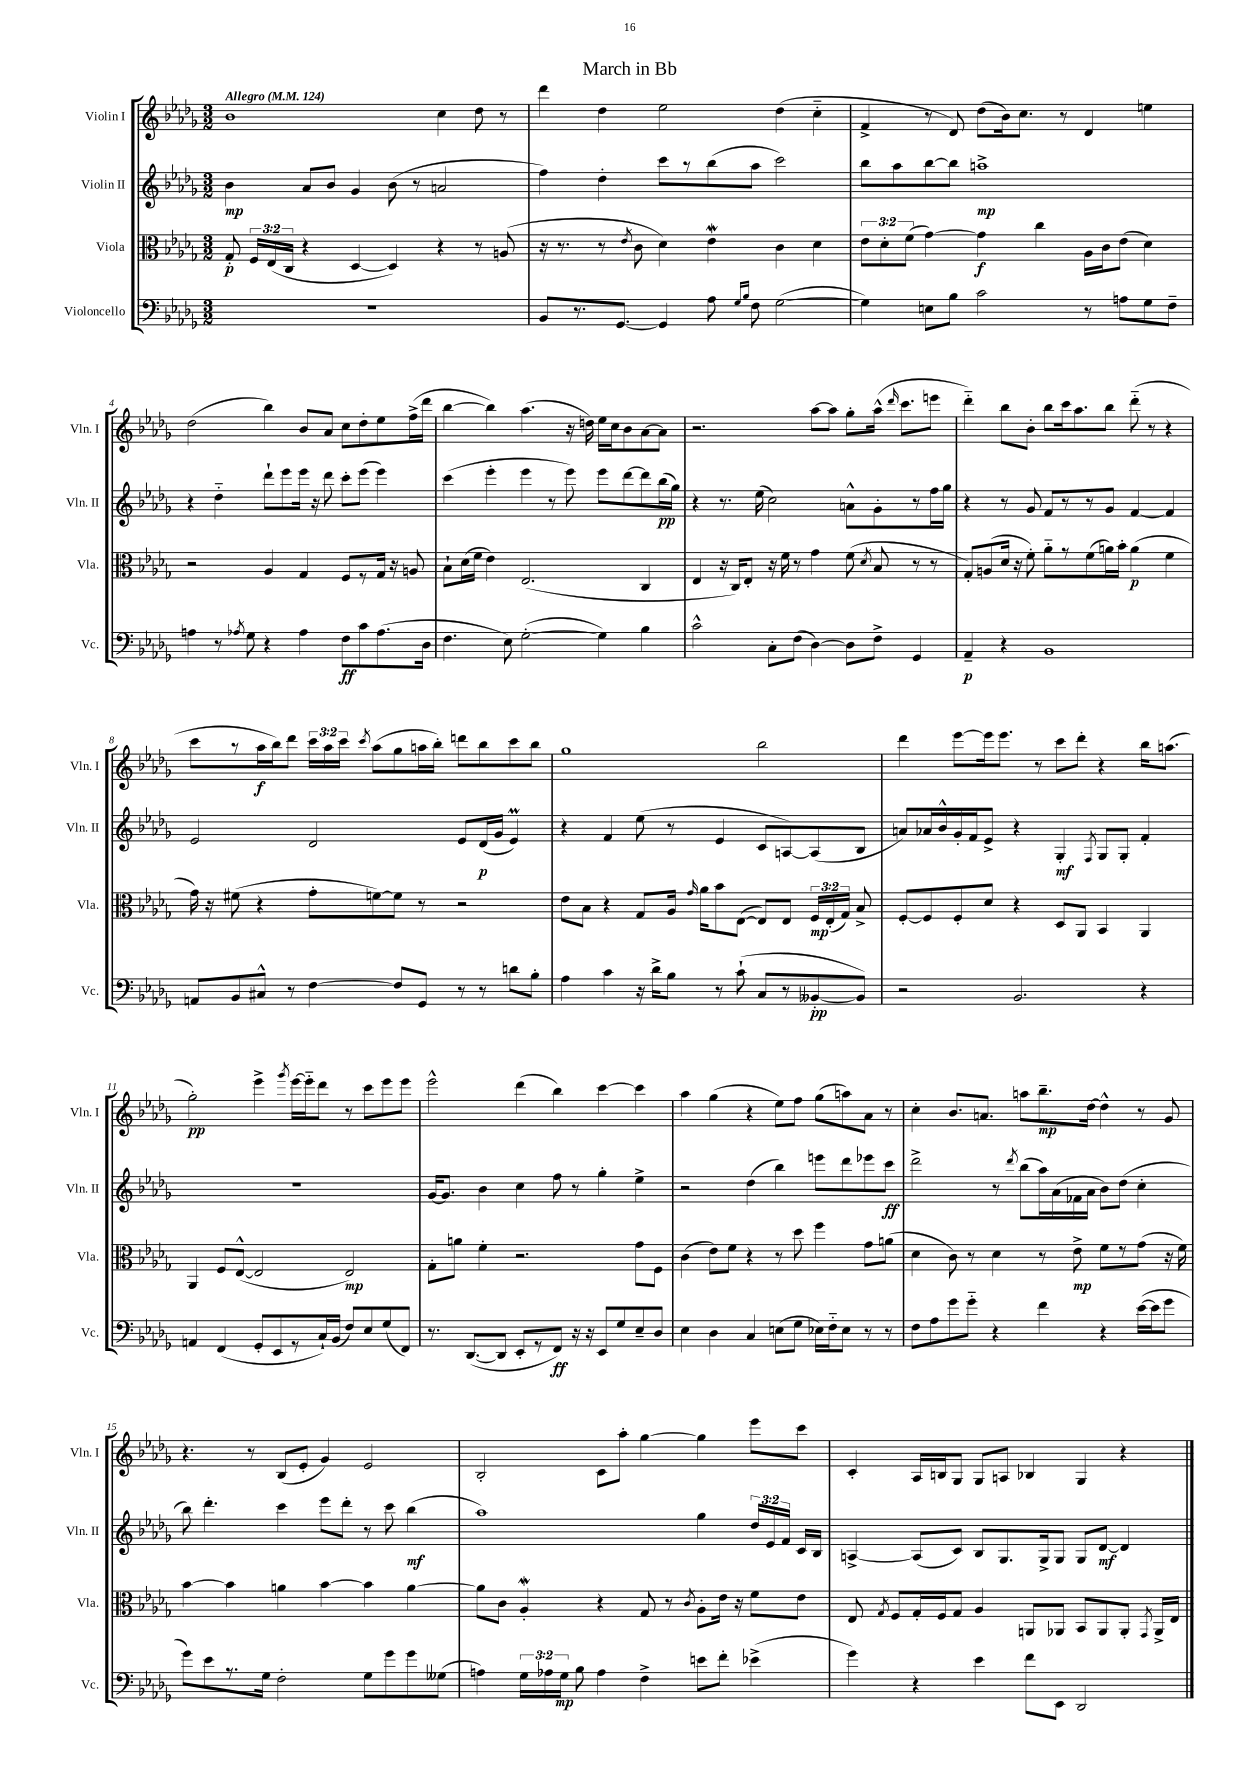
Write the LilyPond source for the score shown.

\header { title = "March in Bb" }
<<
\new StaffGroup <<
\new Staff = "s0" \with { instrumentName = "Violin I" shortInstrumentName = "Vln. I" } {
    \clef treble \key des \major \numericTimeSignature \time 3/2 \override Staff.TupletNumber.text = #tuplet-number::calc-fraction-text \tempo "Allegro" 4 = 124
    \autoBeamOff bes'1 c''4 des''8 r8 |
    des'''4 des''4 ees''2 des''4( c''4-_ |
    f'4-> r8 des'8) des''8[( bes'16) c''8.] r8 des'4 e''4 |
    des''2( bes''4) bes'8[ aes'8] c''8[ des''8-. ees''8 f''16->( des'''16] |
    bes''4~ bes''4) aes''4.( r16 d''16) ees''16[ c''16 bes'8 aes'8~ aes'8] |
    r2. aes''8[~ aes''8] ges''8[-. aes''16]-^( \grace { des'''16 } c'''8.[ e'''8] |
    des'''4-_) bes''8[ bes'8]-. bes''8[ c'''16 aes''8. bes''8] des'''8-_( r8 r4 |
    c'''8[ r8 aes''16\f bes''16) des'''8] \tuplet 3/2 { c'''16[ aes''16 c'''16] } \acciaccatura { c'''8 } aes''8[( ges''8 a''16 bes''16]-.) d'''8[ bes''8 c'''8 bes''8] |
    ges''1 bes''2 |
    des'''4 ees'''8[~ ees'''16 ees'''8.] r8 c'''8[ des'''8]-. r4 bes''16[ a''8.]( |
    ges''2-.\pp) ees'''4-> \acciaccatura { ges'''8 } ees'''16[~ ees'''16-_ des'''8] r8 c'''8[ ees'''8 ees'''8] |
    ees'''2-^ des'''4( bes''4) c'''4~ c'''4 |
    aes''4 ges''4( r4 ees''8[) f''8] ges''8[( a''8) aes'8] r8 |
    c''4-. bes'8.[ a'8.] a''8[ bes''8.--\mp des''16]~ des''4-^ r8 ges'8 |
    r4. r8 bes8[( ees'8]-. ges'4) ees'2 |
    bes2-. c'8[ aes''8]-. ges''4~ ges''4 ees'''8[ c'''8] |
    c'4-. aes16[ b16 ges8] ges8[ a8] bes4 ges4 r4 \bar "|." |
}
\new Staff = "s1" \with { instrumentName = "Violin II" shortInstrumentName = "Vln. II" } {
    \clef treble \key des \major \numericTimeSignature \time 3/2 \override Staff.TupletNumber.text = #tuplet-number::calc-fraction-text
    \autoBeamOff bes'4\mp aes'8[ bes'8] ges'4 bes'8( r8 a'2 |
    f''4) des''4-. c'''8[ r8 bes''8( aes''8] c'''2) |
    bes''8[ aes''8 bes''8~ bes''8] a''1->\mp |
    r4 des''4-_ des'''8[-! ees'''8 ees'''16] r16 des'''8 c'''8[-. ees'''8]( ees'''4) |
    c'''4( ees'''4-. ees'''4 r8 ees'''8) ees'''8[ des'''8~ des'''8 bes''16\pp( ges''16]) |
    r4 r8. ees''16( c''2) a'8[-^ ges'8-. r8 f''16 ges''16] |
    r4 r8 ges'8 f'8[ r8 r8 ges'8] f'4~ f'4 |
    ees'2 des'2 ees'8[ des'16\p( ges'16] ees'4\prall) |
    r4 f'4 ees''8( r8 ees'4 c'8[ a8~) a8( bes8] |
    a'8[) aes'16 bes'16-^ ges'16-. f'16 ees'8]-> r4 ges4-.\mf \acciaccatura { f8 } ges8[ ges8]-. f'4-. |
    R1. |
    ges'16[~ ges'8.] bes'4 c''4 f''8 r8 ges''4-. ees''4-> |
    r2 des''4( bes''4) e'''8[ des'''8 ees'''8 c'''8]\ff |
    des'''2-> r8 \acciaccatura { des'''8 } bes''8[( aes''16) aes'16( fes'16 aes'16] bes'8[) des''8]( c''4-. |
    bes''8) des'''4.-. c'''4 ees'''8[ des'''8]-. r8 c'''8 bes''4\mf( |
    aes''1) ges''4 \tuplet 3/2 { des''16[ ees'16 f'16] } c'16[ bes16] |
    a4~-> a8[( c'8]) bes8[ ges8. ges16-> ges8] ges8[ des'8]~\mf des'4 \bar "|." |
}
\new Staff = "s2" \with { instrumentName = "Viola" shortInstrumentName = "Vla." } {
    \clef alto \key des \major \numericTimeSignature \time 3/2 \override Staff.TupletNumber.text = #tuplet-number::calc-fraction-text
    \autoBeamOff ges8-.\p \tuplet 3/2 { f16[ ees16( c16] } r4 des4~ des4) r4 r8 a8( |
    r16 r8. r8 \acciaccatura { ees'8 } c'8 des'4) ees'4\mordent c'4 des'4 |
    \tuplet 3/2 { ees'8[ des'8-. f'8]( } ges'4~) ges'4\f c''4 aes16[ c'16 ees'8]( des'4) |
    r2 aes4 ges4 f8[ r8 ges16] r16 a8 |
    bes8[-! des'16( f'16] ees'4) ees2.( c4 |
    ees4 r16 c16[) ees8]-. r16 f'16 r8 ges'4 f'8( \acciaccatura { des'8 } bes8 r8 r8 |
    ges8[-.) a8( des'16] r16 f'8-.) aes'8[-_ r8 f'8( a'16) bes'16]-. a'4\p( f'4 |
    ges'16) r16 fis'8( r4 ges'8[-. f'8~) f'8] r8 r2 |
    ees'8[ bes8] r4 ges8[ aes16] \grace { ges'16 } aes'16[ bes'8 ees8]~( ees8[) ees8] \tuplet 3/2 { f16[\mp ees16-.( ges16]) } bes8-> |
    f8[~-. f8 f8-. des'8] r4 des8[ aes,8] bes,4 aes,4 |
    aes,4 f8[ ees8]~-^( ees2 ees2\mp) |
    ges8[-. a'8] f'4-. r2. ges'8[ f8] |
    c'4( ees'8[) f'8] r4 r8 des''8 f''4 ges'8[ a'8]( |
    des'4 c'8) r8 des'4 r8 ees'8->\mp f'8[ r8 ges'8]( r16 f'16) |
    bes'4~ bes'4 a'4 bes'4~ bes'4 a'4~ |
    a'8[ c'8] aes4-.\mordent r4 ges8 r8 \acciaccatura { c'8 } aes8[-. ees'16] r16 f'8[ ees'8] |
    ees8 \acciaccatura { ges8 } f8[ ges16-. f16 ges8] aes4 a,8[ aes,8] bes,8[ aes,8 aes,8]-. \acciaccatura { ges,8 } aes,16[-> ees16] \bar "|." |
}
\new Staff = "s3" \with { instrumentName = "Violoncello" shortInstrumentName = "Vc." } {
    \clef bass \key des \major \numericTimeSignature \time 3/2 \override Staff.TupletNumber.text = #tuplet-number::calc-fraction-text
    \autoBeamOff R1. |
    bes,8[ r8. ges,8.]~ ges,4 aes8 \grace { ges16[ bes16] } f8 ges2~( |
    ges4) e8[ bes8] c'2 r8 a8[ ges8 f8]-- |
    a4 r8 \acciaccatura { aes8 } ges8 r4 aes4 f8[\ff c'8 aes8.( des16] |
    f4. ees8) ges2~-.( ges4) bes4 |
    c'2-^ c8[-. f8]( des4~) des8[ f8]-> ges,4 |
    aes,4--\p r4 bes,1 |
    a,8[ bes,8 cis8]-^ r8 f4~ f8[ ges,8] r8 r8 d'8[ bes8]-. |
    aes4 c'4 r16 des'16[-> bes8] r8 c'8-!( c8[ r8 beses,8~-.\pp beses,8]) |
    r2 bes,2. r4 |
    a,4 f,4( ges,8[-. ees,8 r8 c16-!) bes,16]( f8[) ees8 ges8( f,8]) |
    r8. des,8.[~( des,8] ees,8[-. r8 f,8]\ff) r16 r16 ees,8[ ges8 ees8-- des8] |
    ees4 des4 c4 e8[( ges8] ees16[) f16-_ ees8] r8 r8 |
    f8[ aes8 ges'8 ges'8]-_ r4 f'4 r4 ees'16[~( ees'16 ges'8] |
    ges'8[) ees'8 r8. ges16] f2-. ges8[ ges'8 ges'8 geses8]( |
    a4) \tuplet 3/2 { ges16[ aes16 ges16]\mp } bes8 aes4 f4-> e'8[ f'8]-. ees'4->( |
    ges'4) r4 ees'4 f'8[ ees,8] des,2 \bar "|." |
}
>>
>>
